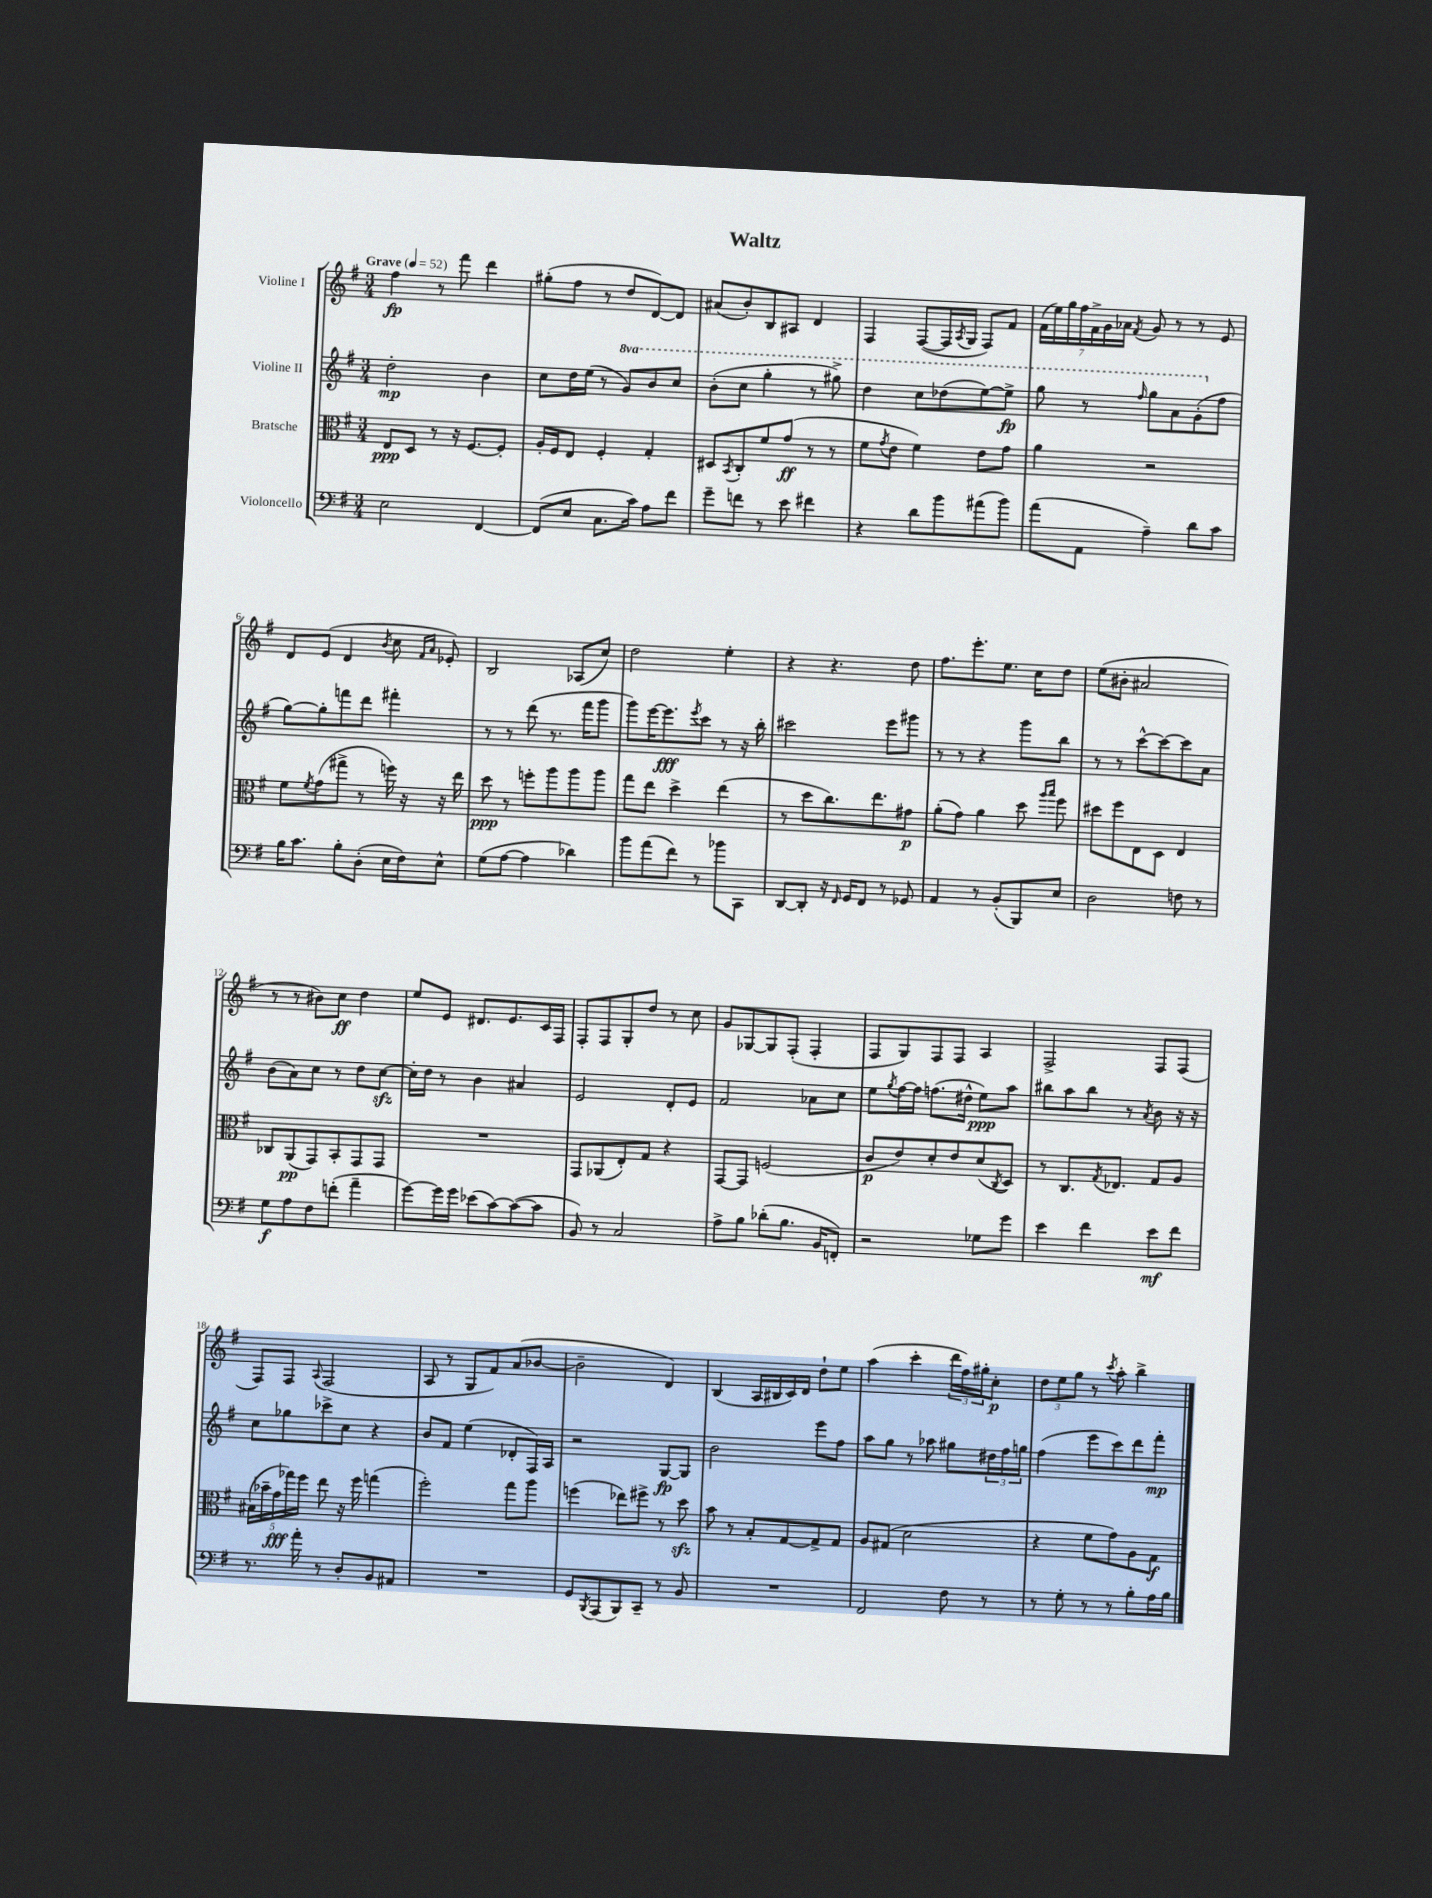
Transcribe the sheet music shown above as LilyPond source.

\header { title = "Waltz" }
<<
\new StaffGroup <<
\new Staff = "s0" \with { instrumentName = "Violine I" } {
    \clef treble \key g \major \numericTimeSignature \time 3/4 \tempo "Grave" 4 = 52
    fis''4\fp r8 fis'''8 d'''4 |
    gis''8-.( fis''8 r8 d''8 d'8~) d'8 |
    ais'8( b'8-.) b8 ais8 d'4 |
    fis4 fis8~( fis16 \acciaccatura { a8 } g16 fis8) fis'8 |
    \tuplet 7/4 { fis'16( e''16) g''16 fis''16 fis'16-> g'16 aes'16 } \acciaccatura { fis'8 } g'8 r8 r8 e'8 |
    d'8 e'8( d'4 \acciaccatura { b'8 } c''8 \grace { fis'16 a'16 } ees'8-.) |
    b2 aes8( c''8) |
    d''2 e''4-. |
    r4 r4. d''8 |
    fis''8. e'''8.-. e''8. c''16 d''8 |
    e''8( bis'8-. ais'2 |
    r8 r8 bis'8) c''8\ff d''4 |
    e''8 e'8 dis'8. e'8. c'16 fis16 |
    fis8-. fis8 g8-. d''8 r8 c''8 |
    g'8 ges8~ ges8 fis8-.( fis4-. |
    fis8 g8) fis8 fis8 a4 |
    fis2-> fis8 fis8( |
    fis8) fis8 \appoggiatura { a8 } fis2( |
    a8 r8 g8 fis'8) a'8( bes'8~ |
    bes'2-- d'4) |
    b4( a16 bis16 c'16) d'16 d''8-! e''8 |
    a''4( c'''4-. \tuplet 3/2 { d'''16 fis''16) gis''16-. } c''8-.\p |
    \tuplet 3/2 { d''8 e''8 g''8 } r8 \acciaccatura { c'''8 } a''8-. b''4-> \bar "|." |
}
\new Staff = "s1" \with { instrumentName = "Violine II" } {
    \clef treble \key g \major \numericTimeSignature \time 3/4 \set Staff.ottavationMarkups = #ottavation-simple-ordinals
    d''2-.\mp b'4 |
    c''8 d''16 e''16( r8 \ottava #1 g''8) b''8 c'''8 |
    b''8-.( c'''8 g'''4-. r8 gis'''8->) |
    d'''4 c'''8 des'''8( e'''8~) e'''8->\fp |
    g'''8 r8 \grace { fis'''16 } g'''8 a''8 g''8-.( \ottava #0 fis''8 |
    g''8~) g''8-. f'''8 d'''8 fis'''4-. |
    r8 r8 d'''8( r8. fis'''16 g'''8 |
    g'''8) e'''16~ e'''8.\fff \acciaccatura { e'''8 } c'''8 r8 r16 b''16-. |
    cis'''2 e'''8 gis'''8 |
    r8 r8 r4 g'''8 b''8 |
    r8 r8 c'''8~-^ c'''8~ c'''8 a'8 |
    b'8( a'8) c''8 r8 d''8 c''8~\sfz |
    c''16-. d''16 r8 b'4 ais'4 |
    e'2 d'8-. e'8 |
    fis'2 aes'8 c''8 |
    e''8 \acciaccatura { g''8 } fis''16~ fis''16 f''8.( dis''16-^ e''8\ppp) a''8 |
    bis''8 a''8 bis''8 r8 \acciaccatura { a'8 } b'8 r16 r16 |
    c''8 ges''8 ces'''8-> c''8 r4 |
    b'8 fis'8 e''4( des'8-. fis16) a16 |
    r2 g8~\fp g8 |
    b'2 e'''8 fis''8 |
    a''8 g''8 r8 aes''8 gis''8 \tuplet 3/2 { dis''16 fis''16 g''16 } |
    fis''4( e'''8 c'''8) d'''8 fis'''8-.\mp \bar "|." |
}
\new Staff = "s2" \with { instrumentName = "Bratsche" } {
    \clef alto \key g \major \numericTimeSignature \time 3/4
    e8\ppp d8 r8 r16 fis8.~ fis8-. |
    a16-. fis16 e8 fis4-. g4-. |
    dis8 \acciaccatura { b,8 } c8-. fis'8 g'8\ff( r8 r8 |
    fis'8 \acciaccatura { g'8 } e'8 fis'4) e'8 g'8 |
    a'4 r2 |
    fis'8 \acciaccatura { fis'8 } g'8( gis''8-> r8 f''16) r16 r16 e''16 |
    d''8\ppp r8 f''8-. a''8 a''8 a''8 |
    g''8 e''8 d''4-> e''4( |
    r8 d''8 c''8.) e''8. gis'8\p |
    a'8-.( g'8) a'4 d''8 \grace { a''16 b''16 } fis''8 |
    dis''8 fis''8 e8 d8 e4 |
    ces8 a,8\pp( g,8) b,8-. g,8 g,8 |
    R2. |
    g,8 aes,8( e8-.) g8 r4 |
    g,8~ g,8 f2( |
    c'8\p e'8) d'8-. e'8 d'8( \acciaccatura { c8 } d8) |
    r8 c8. \acciaccatura { g8 } ees8. g8 a8 |
    \tuplet 5/4 { bis16( bes'16-- g'16\fff ges''16) fis''16 } e''8 r16 fis''16 g''4( |
    fis''2-.) g''8 a''8 |
    f''4( ees''8) fis''8-> r8 d''8\sfz |
    b'8 r8 b8-. g8~ g8-> g8 |
    a8 gis8( d'2 |
    r4 fis'8 g'8) a8 g8\f \bar "|." |
}
\new Staff = "s3" \with { instrumentName = "Violoncello" } {
    \clef bass \key g \major \numericTimeSignature \time 3/4
    e2 fis,4~ |
    fis,8( e8 c8. c'16) a8 fis'8 |
    g'8-- f'8 r8 e'8 fis'4 |
    r4 d'8 b'8 ais'8( b'8) |
    a'8( a,8 a4--) d'8 c'8 |
    b16 c'8. b8-. d8-.( e16 fis16) e8-^ |
    g8( a8~ a4 des'4) |
    b'8 a'8( fis'8) r8 bes'8 c,8 |
    d,8~ d,8-. r16 \grace { fis,16 } g,16 fis,8 r8 ges,8 |
    a,4 r8 b,8-.( b,,8) e8 |
    d2 f8 r8 |
    g8\f a8 fis8 f'8-.( a'4-- |
    g'8~) g'16 g'16 ees'8( c'8~) c'8~( c'8 |
    b,8) r8 c2 |
    a8-> b8 des'8-.( b8. b,16 f,8-.) |
    r2 ges8 g'8 |
    e'4 fis'4 e'8\mf fis'8 |
    r8. a'16-. r8 d8-. b,8 ais,8 |
    R2. |
    g,8 \acciaccatura { b,,8 } a,,8( b,,8) c,8-- r8 b,8 |
    R2. |
    fis,2 fis8 r8 |
    r8 g8-. r8 r8 b8-. a16 b16 \bar "|." |
}
>>
>>
